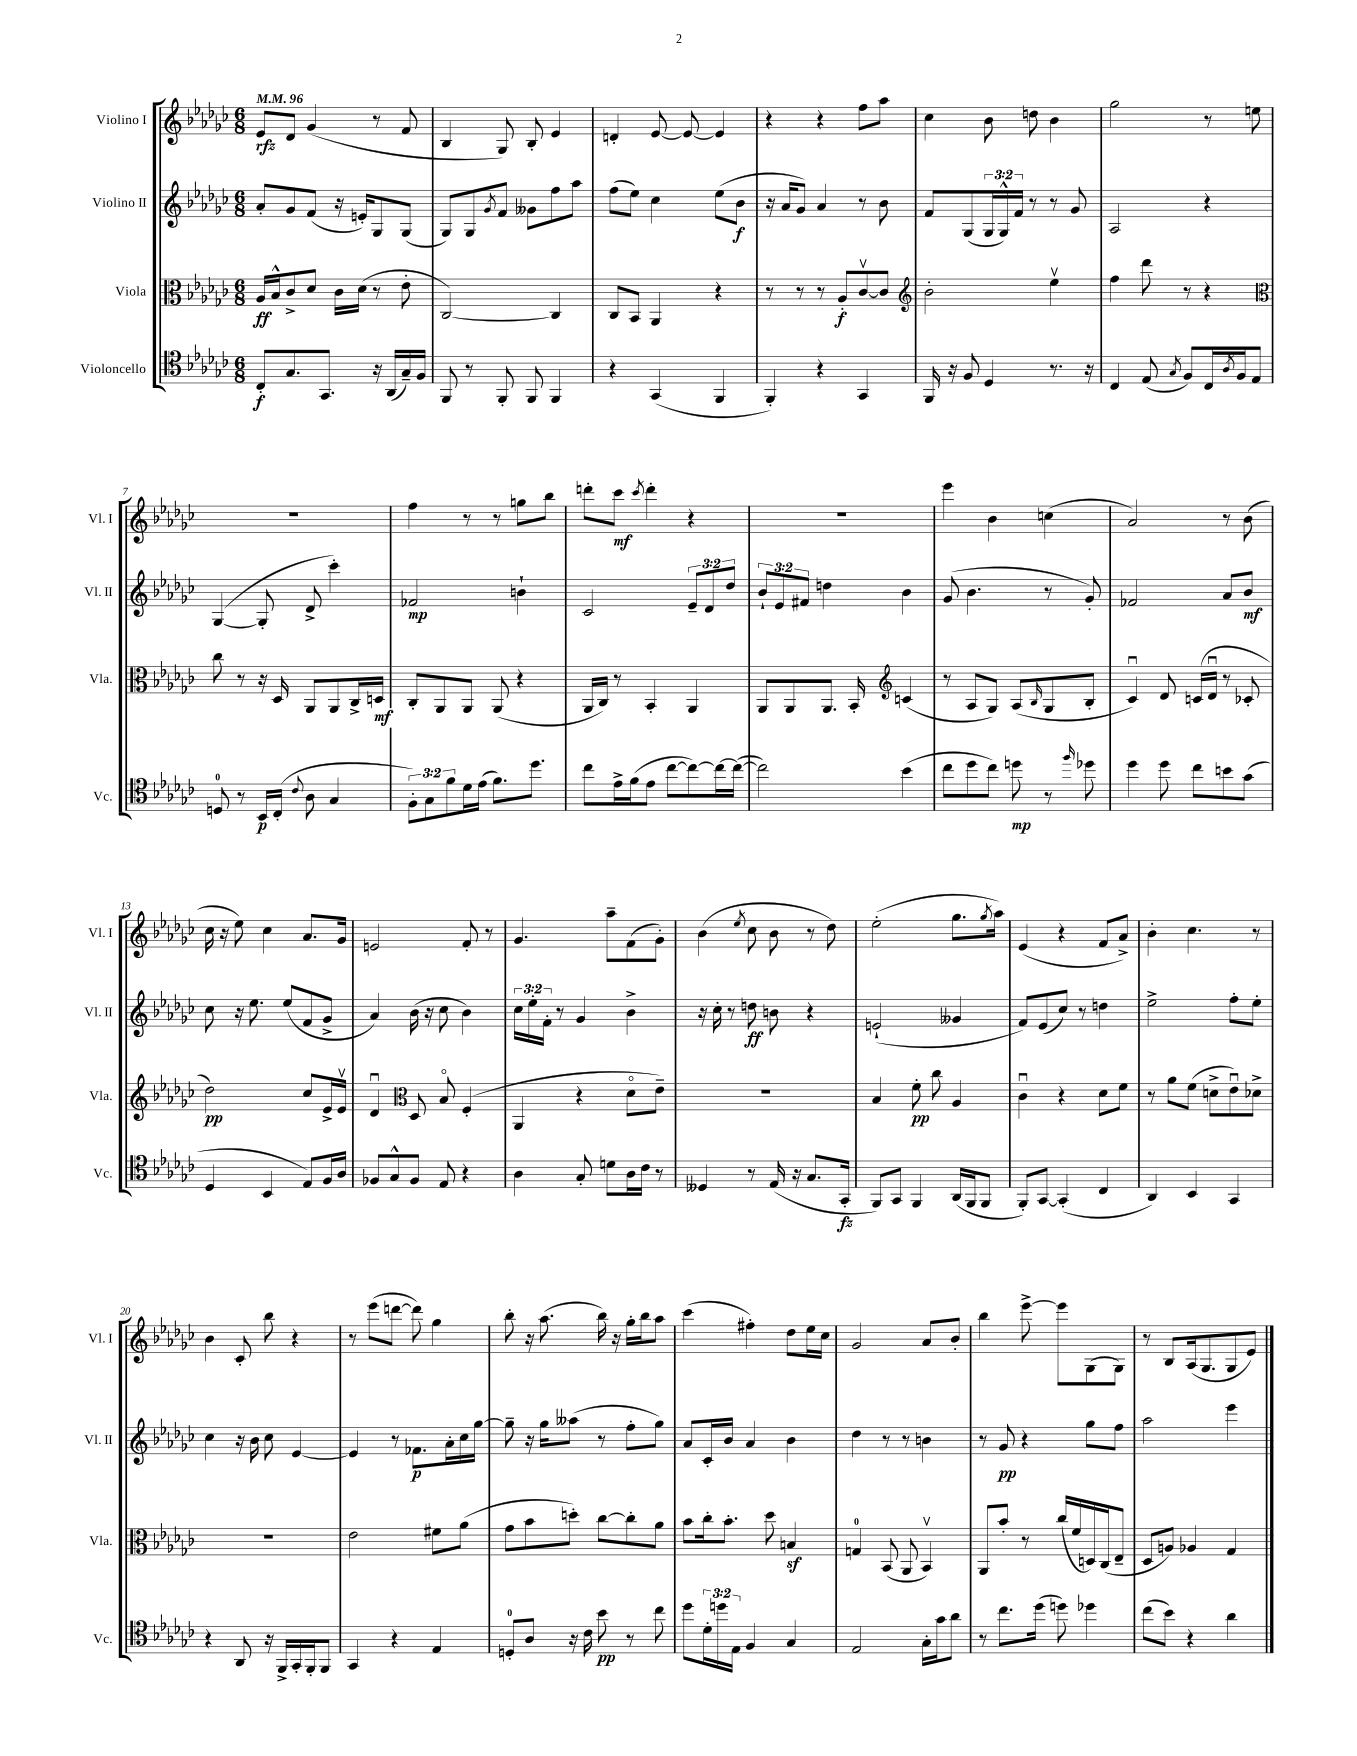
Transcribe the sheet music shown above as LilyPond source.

<<
\new StaffGroup <<
\new Staff = "s0" \with { instrumentName = "Violino I" shortInstrumentName = "Vl. I" } {
    \clef treble \key ges \major \numericTimeSignature \time 6/8 \tempo 4 = 96
    ees'8\rfz des'8 ges'4( r8 f'8 |
    bes4 ges8) bes8-. ees'4 |
    d'4-. ees'8~ ees'8~ ees'4 |
    r4 r4 f''8 aes''8 |
    ces''4 bes'8 d''8 bes'4 |
    ges''2 r8 e''8 |
    R2. |
    f''4 r8 r8 g''8 bes''8 |
    d'''8-. ces'''8\mf \acciaccatura { ces'''8 } d'''4-. r4 |
    R2. |
    ees'''4 bes'4 c''4( |
    aes'2) r8 bes'8( |
    ces''16 r16 ees''8) ces''4 aes'8. ges'16 |
    e'2 f'8-. r8 |
    ges'4. aes''8-- f'8( ges'8-.) |
    bes'4( \acciaccatura { ees''8 } ces''8 bes'8 r8 des''8) |
    ees''2-.( ges''8. \acciaccatura { ges''8 } aes''16) |
    ees'4( r4 f'8 aes'8->) |
    bes'4-. ces''4. r8 |
    bes'4 ces'8-. bes''8 r4 |
    r8 ees'''8( d'''8~ d'''8) ges''4 |
    bes''8-. r16 aes''8.( bes''16) r16 ges''16-. bes''16 aes''8 |
    ces'''4( fis''4-.) des''8 ees''16 ces''16 |
    ges'2 aes'8 bes'8-. |
    bes''4 ees'''8~-> ees'''8 ges8( ges8) |
    r8 bes8 aes16( ges8. ges8 ees'8) \bar "|." |
}
\new Staff = "s1" \with { instrumentName = "Violino II" shortInstrumentName = "Vl. II" } {
    \clef treble \key ges \major \numericTimeSignature \time 6/8 \override Staff.TupletNumber.text = #tuplet-number::calc-fraction-text
    aes'8-. ges'8 f'8( r16 e'16-.) ges8 ges8( |
    ges8) ges8 \acciaccatura { ges'8 } f'8 geses'8 f''8 aes''8 |
    f''8( ees''8) ces''4 ees''8( bes'8\f |
    r16 aes'16 ges'8) aes'4 r8 bes'8 |
    f'8 ges8( \tuplet 3/2 { ges16 ges16-^) f'16 } r8 r8 ges'8 |
    aes2 r4 |
    ges4~( ges8-. des'8-> ces'''4-.) |
    fes'2\mp b'4-! |
    ces'2 \tuplet 3/2 { ees'8-- des'8 des''8 } |
    \tuplet 3/2 { bes'8-! ees'8 fis'8 } d''4 bes'4 |
    ges'8( bes'4. r8 ges'8-.) |
    fes'2 aes'8 bes'8\mf |
    ces''8 r16 ees''8. ees''8( f'8 ges'8-> |
    aes'4) bes'16( r16 ces''8 bes'4) |
    \tuplet 3/2 { ces''16 ees''16-. f'16-. } r8 ges'4 bes'4-> |
    r16 ces''16-. r8 d''8\ff b'8 r4 |
    e'2-!( geses'4 |
    f'8) ees'8( ces''8) r8 d''4 |
    ees''2-> f''8-. ees''8-. |
    ces''4 r16 bes'16 ces''8 ees'4~ |
    ees'4 r8 fes'8.\p aes'16-. ces''16 ges''16~ |
    ges''8-- r16 ges''16 aeses''8( r8 f''8-. ges''8) |
    aes'8 ces'16-. bes'16 aes'4 bes'4 |
    des''4 r8 r8 b'4 |
    r8 ges'8\pp r4 ges''8 f''8 |
    aes''2 ees'''4 \bar "|." |
}
\new Staff = "s2" \with { instrumentName = "Viola" shortInstrumentName = "Vla." } {
    \clef alto \key ges \major \numericTimeSignature \time 6/8
    aes16\ff bes16-^ ces'8-> des'8 ces'16 des'16( r8 ees'8-. |
    ces2~) ces4 |
    ces8 bes,8 aes,4 r4 |
    r8 r8 r8 aes8-.\f ces'8~\upbow ces'8 |
    \clef treble bes'2-. ees''4\upbow |
    f''4 des'''8 r8 r4 |
    \clef alto ces''8 r8 r16 des16 aes,8 aes,8 ces16-> d16\mf |
    ces8-. aes,8 aes,8 aes,8( r4 |
    aes,16 ces16) r8 bes,4-. aes,4 |
    aes,8 aes,8 aes,8. bes,16-. \clef treble c'4( |
    r8 aes8 ges8) aes8( \grace { bes16 } ges8 bes8-. |
    ces'4\downbow) des'8 c'16( des'16\downbow r8 ces'8-. |
    des''2\pp) ces''8 ees'16-> ees'16\upbow |
    des'4\downbow \clef alto des8 bes8\flageolet f4-.( |
    aes,4 r4 des'8\flageolet ees'8--) |
    R2. |
    bes4 f'8-.\pp ces''8 aes4 |
    ces'4\downbow r4 des'8 f'8 |
    r8 aes'8 f'8( d'8-> ees'8\downbow) des'8-> |
    R2. |
    ees'2 fis'8 aes'8( |
    ges'8 bes'8 d''8-.) ces''8~ ces''8-. aes'8 |
    bes'8 ces''16-. bes'8.-. des''8 b4\sf |
    g4-0 bes,8( aes,8 bes,4\upbow) |
    aes,8 bes'8-. r8 ces''16( f'16 d16) ces16( ees8-- |
    des8 a8) aes4 ges4 \bar "|." |
}
\new Staff = "s3" \with { instrumentName = "Violoncello" shortInstrumentName = "Vc." } {
    \clef tenor \key ges \major \numericTimeSignature \time 6/8 \override Staff.TupletNumber.text = #tuplet-number::calc-fraction-text
    ces8-.\f ges8. ges,8. r16 aes,16( ges16--) f16 |
    f,8 r8 f,8-. f,8 f,4 |
    r4 ges,4( f,4 |
    f,4-.) r4 ges,4 |
    f,16 r16 f8 des4 r8. r16 |
    ces4 ees8( \acciaccatura { ges8 } f8) ces16 \acciaccatura { aes8 } f16 ees8 |
    d8-0 r8 bes,16\p ces16-.( \appoggiatura { ces'8 } aes8 ges4 |
    \tuplet 3/2 { f8-.) ges8 f'8 } des'16 ees'16( f'8.) des''8. |
    ces''8 ees'16-> f'16( ees'8 ces''8~ ces''8~) ces''16~ ces''16~( |
    ces''2) bes'4( |
    ces''8 des''8 ces''8) d''8\mp r8 \grace { f''16 } des''8 |
    des''4 des''8 ces''8 b'8 ges'8( |
    des4 bes,4 ees8) f16 aes16 |
    fes8 ges8-^ fes8 ees8 r4 |
    aes4 ges8-. d'8 aes16 ces'16 r8 |
    deses4 r8 ees16( r16 ges8. ges,16-.\fz |
    f,8) ges,8 f,4 aes,16( f,16 f,8 |
    f,8-.) ges,8~ ges,4-.( ces4 |
    aes,4) bes,4 ges,4 |
    r4 aes,8 r16 f,16-> ges,16-. f,16-. f,8 |
    ges,4 r4 ees4 |
    d8-0-. aes8 r16 ces'16 bes'8\pp r8 ces''8 |
    des''8 \tuplet 3/2 { des'16-. d''16 ees16 } f4 ges4 |
    ees2 ges16-. ges'16 aes'8 |
    r8 ces''8. des''16( d''8) des''4 |
    ces''8( bes'8) r4 aes'4 \bar "|." |
}
>>
>>
